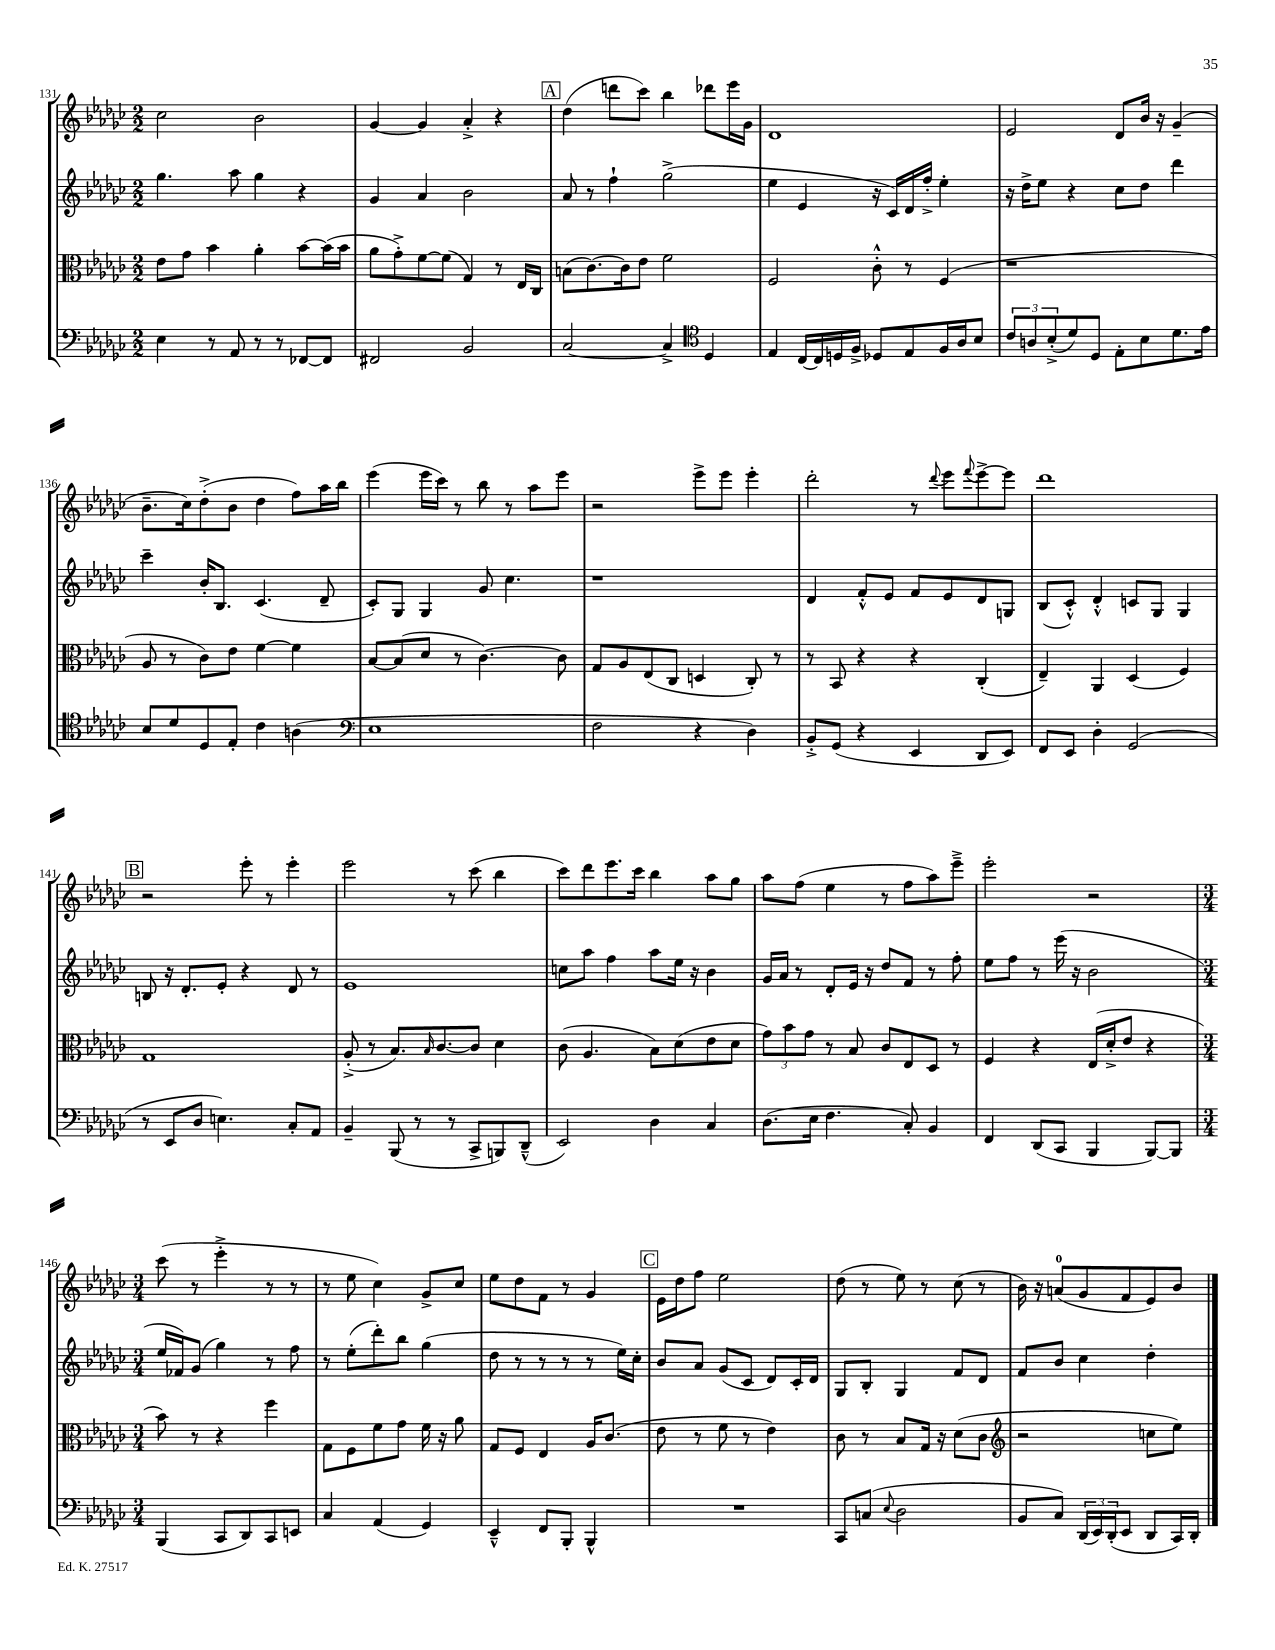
<<
\new StaffGroup <<
\new Staff = "s0" {
    \clef treble \key ges \major \numericTimeSignature \time 2/2
    ces''2 bes'2 |
    ges'4~ ges'4 aes'4-.-> r4 |
    \mark \markup { \box "A" } des''4( d'''8 ces'''8) bes''4 des'''8 ees'''16 ges'16 |
    des'1 |
    ees'2 des'8 bes'16 r16 ges'4--( |
    bes'8.-- ces''16) des''8-.->( bes'8 des''4 f''8) aes''16 bes''16 |
    ees'''4( ees'''16 ces'''16) r8 bes''8 r8 aes''8 ees'''8 |
    r2 ees'''8-> ees'''8 ees'''4-. |
    des'''2-. r8 \appoggiatura { des'''8 } ees'''8 \appoggiatura { f'''8 } ees'''8~-> ees'''8 |
    des'''1 |
    \mark \markup { \box "B" } r2 ees'''8-. r8 ees'''4-. |
    ees'''2 r8 ces'''8( bes''4 |
    ces'''8) des'''8 ees'''8. ces'''16 bes''4 aes''8 ges''8 |
    aes''8 f''8( ees''4 r8 f''8 aes''8) ees'''8---> |
    ees'''2-. r2 |
    \numericTimeSignature \time 3/4 ces'''8( r8 ees'''4-.-> r8 r8 |
    r8 ees''8 ces''4) ges'8-> ces''8 |
    ees''8 des''8 f'8 r8 ges'4 |
    \mark \markup { \box "C" } ees'16 des''16 f''8 ees''2 |
    des''8( r8 ees''8) r8 ces''8( r8 |
    bes'16) r16 a'8-0( ges'8 f'8 ees'8) bes'8 \bar "|." |
}
\new Staff = "s1" {
    \clef treble \key ges \major \numericTimeSignature \time 2/2
    ges''4. aes''8 ges''4 r4 |
    ges'4 aes'4 bes'2 |
    \mark \markup { \box "A" } aes'8 r8 f''4-! ges''2->( |
    ees''4 ees'4 r16 ces'16) des'16 f''16-.-> ees''4-. |
    r16 des''16-> ees''8 r4 ces''8 des''8 des'''4 |
    ces'''4-- bes'16-. bes8. ces'4.( des'8-- |
    ces'8-.) ges8 ges4 ges'8 ces''4. |
    r1 |
    des'4 f'8-.-^ ees'8 f'8 ees'8 des'8 g8 |
    bes8( ces'8-.-^) des'4-.-^ c'8 ges8 ges4 |
    \mark \markup { \box "B" } b8 r16 des'8.-. ees'8-. r4 des'8 r8 |
    ees'1 |
    c''8 aes''8 f''4 aes''8 ees''16 r16 bes'4 |
    ges'16 aes'16 r8 des'8-. ees'16 r16 des''8 f'8 r8 f''8-. |
    ees''8 f''8 r8 ees'''16( r16 bes'2 |
    \numericTimeSignature \time 3/4 ees''16 fes'16) ges'8( ges''4) r8 f''8 |
    r8 ees''8-.( des'''8-.) bes''8 ges''4( |
    des''8 r8 r8 r8 r8 ees''16) ces''16-. |
    \mark \markup { \box "C" } bes'8 aes'8 ges'8( ces'8 des'8) ces'16-. des'16 |
    ges8 bes8-. ges4 f'8 des'8 |
    f'8 bes'8 ces''4 des''4-. \bar "|." |
}
\new Staff = "s2" {
    \clef alto \key ges \major \numericTimeSignature \time 2/2
    ees'8 ges'8 bes'4 aes'4-. bes'8~ bes'16( bes'16 |
    aes'8 ges'8-.->) f'8~ f'8( ges4) r8 ees16 ces16 |
    \mark \markup { \box "A" } b8( ces'8.~) ces'16 ees'8 f'2 |
    f2 ces'8-.-^ r8 f4( |
    r1 |
    aes8 r8 ces'8) ees'8 f'4~ f'4 |
    bes8~ bes8( des'8 r8 ces'4.~) ces'8 |
    ges8 aes8 ees8( ces8 d4 ces8-.) r8 |
    r8 bes,8 r4 r4 ces4-.( |
    ees4--) aes,4 des4( f4) |
    \mark \markup { \box "B" } ges1 |
    aes8-.->( r8 bes8.) \grace { bes16 } ces'8.~ ces'8 des'4 |
    ces'8( aes4. bes8) des'8( ees'8 des'8 |
    \tuplet 3/2 { ges'8) bes'8 ges'8 } r8 bes8 ces'8 ees8 des8 r8 |
    f4 r4 ees16( des'16-.-> ees'8 r4 |
    \numericTimeSignature \time 3/4 bes'8) r8 r4 f''4 |
    ges8 f8 f'8 ges'8 f'16 r16 aes'8 |
    ges8 f8 ees4 aes16 ces'8.( |
    \mark \markup { \box "C" } ees'8 r8 f'8 r8 ees'4) |
    ces'8 r8 bes8 ges16 r16 des'8( ces'8 |
    \clef treble r2 c''8 ees''8) \bar "|." |
}
\new Staff = "s3" {
    \clef bass \key ges \major \numericTimeSignature \time 2/2
    ees4 r8 aes,8 r8 r8 fes,8~ fes,8 |
    fis,2 bes,2 |
    \mark \markup { \box "A" } ces2~ ces4-> \clef tenor des4 |
    ees4 ces16~ ces16 d16 f16-> des8 ees8 f16 aes16 bes8 |
    \tuplet 3/2 { ces'8 a8 bes8-.->( } des'8) des8 ees8-. bes8 des'8. ees'16 |
    bes8 des'8 des8 ees8-. ces'4 a4( |
    \clef bass ees1 |
    f2 r4 des4) |
    bes,8-.-> ges,8( r4 ees,4 des,8 ees,8) |
    f,8 ees,8 des4-. ges,2( |
    \mark \markup { \box "B" } r8 ees,8 des8 e4.) ces8-. aes,8 |
    bes,4-- bes,,8( r8 r8 ces,8-> b,,8) des,8---^( |
    ees,2) des4 ces4 |
    des8.( ees16 f4. ces8-.) bes,4 |
    f,4 des,8( ces,8 bes,,4 bes,,8~) bes,,8 |
    \numericTimeSignature \time 3/4 bes,,4( ces,8 des,8) ces,8 e,8 |
    ces4 aes,4( ges,4) |
    ees,4---^ f,8 bes,,8-. bes,,4-^ |
    \mark \markup { \box "C" } R2. |
    ces,8 c8( \appoggiatura { ees8 } des2 |
    bes,8 ces8) \tuplet 3/2 { des,16( ees,16) des,16-.( } ees,8 des,8 ces,16) des,16-. \bar "|." |
}
>>
>>
\layout { \context { \Score currentBarNumber = #131 } }
